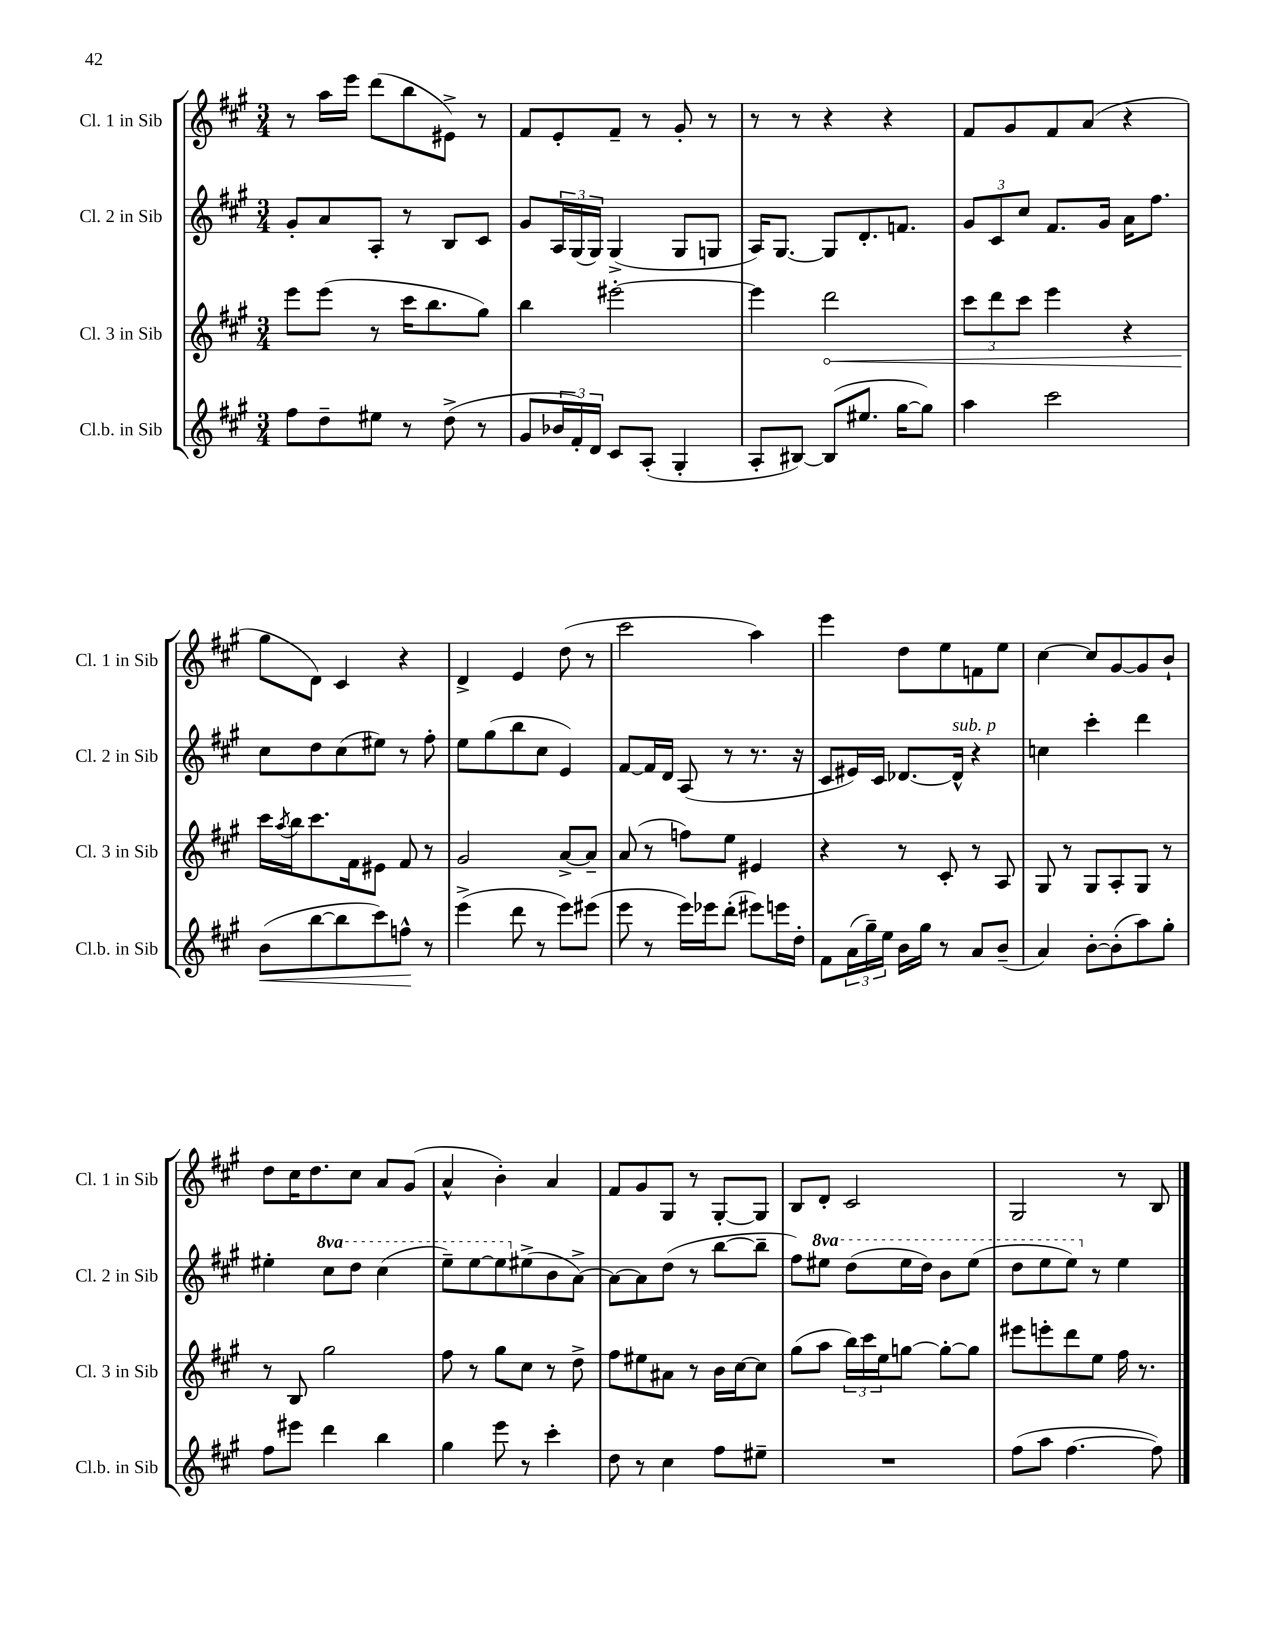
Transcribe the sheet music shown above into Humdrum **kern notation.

**kern	**kern	**kern	**kern
*staff4	*staff3	*staff2	*staff1
*clefG2	*clefG2	*clefG2	*clefG2
*k[f#c#g#]	*k[f#c#g#]	*k[f#c#g#]	*k[f#c#g#]
*M3/4	*M3/4	*M3/4	*M3/4
8ff#\L	8eee\L	8g#'/L	8r
8dd~\	(8eee\J	8a/	16aa\LL
.	.	.	16eee\JJ
8ee#\J	8r	8A'/J	(8ddd\L
8r	16ccc#\LK	8r	8bb\
.	8.bb\	.	.
(8dd^\	.	8B/L	8e#^\J)
8r	8gg#\J)	8c#/J	8r
=	=	=	=
8g#/L	4bb\	8g#/L	8f#/L
24b-/L	.	24A/L	8e'/
24f#'/)	.	(24G#/	.
24d/JJ	.	24G#/JJ)	.
8c#/L	[2eee#'\	(4G#^/	8f#~/J
(8A'/J	.	.	8r
4G#'/	.	8G#/L	8g#'/
.	.	8G/J	8r
=	=	=	=
8A'/L	4eee#\]	16A/LK)	8r
.	.	[8.G#/J	.
[8B#/J)	.	.	8r
(8B#/]L	2ddd\	8G#/]L	4r
8.ee#/J	.	8.d'/	.
.	.	.	4r
[16gg#\LK	.	8.f/J	.
8gg#\]J)	.	.	.
=	=	=	=
4aa\	12ccc#\L	12g#/L	8f#/L
.	12ddd\	12c#/	.
.	.	.	8g#/
.	12ccc#\J	12cc#/J	.
2ccc#\	4eee\	8.f#/L	8f#/
.	.	.	(8a/J
.	.	16g#/Jk	.
.	4r	16a\LK	4r
.	.	8.ff#\J	.
=	=	=	=
(8b\L	16ccc#\LL	8cc#\L	8gg#\L
.	8qaa/	.	.
.	16bb\J	.	.
[8bb\	8.ccc#\	8dd\	8d\J)
8bb\]	.	(8cc#\	4c#/
.	16f#\k	.	.
8ccc#\)	8e#\J	8ee#\J)	.
8ff^^\J	8f#/	8r	4r
8r	8r	8ff#'\	.
=	=	=	=
(4eee^\	2g#/	8ee\L	4d^/
.	.	(8gg#\	.
8ddd\	.	8bb\	4e/
8r	.	8cc#\J	.
8eee\L)	[8a^/L	4e/)	(8dd\
(8eee#\J	8a~/]J	.	8r
=	=	=	=
8eee\	(8a/	[8f#/L	2ccc#\
8r	8r	16f#/]L	.
.	.	16d/JJ	.
16eee\LL)	8ff\L)	(8A/	.
16eee-\J	.	.	.
(8ddd'\J	8ee\J	8r	.
8eee#\L)	4e#/	8.r	4aa\)
16eee\L	.	.	.
16dd'\JJ	.	16r	.
=	=	=	=
8f#\L	4r	8c#/L	4eee\
(24a\L	.	16e#/L)	.
24gg#~\)	.	.	.
.	.	16c#/JJ	.
24ee\JJ	.	.	.
16b\LL	8r	[8.d-/L	8dd\L
16gg#\JJ	.	.	.
8r	8c#'/	.	8ee\
.	.	16d-^^/]Jk	.
8a/L	8r	4r	8f\
(8b~/J	8A/	.	8ee\J
=	=	=	=
4a/)	8G#/	4cc\	[4cc#\
.	8r	.	.
[8b'\L	8G#/L	4ccc#'\	8cc#/]L
(8b'\]	8A'/	.	[8g#/
8aa\)	8G#/J	4ddd\	8g#/]
8gg#'\J	8r	.	8b`/J
=	=	=	=
8ff#\L	8r	4ee#'\	8dd\L
8eee#\J	8B/	.	16cc#\K
.	.	.	8.dd\
4ddd\	2gg#\	8ccc#\L	.
.	.	8ddd\J	8cc#\J
4bb\	.	(4ccc#\	8a/L
.	.	.	(8g#/J
=	=	=	=
4gg#\	8ff#\	8eee~\L)	4a^^/
.	8r	[8eee\	.
8eee\	8gg#\L	8eee\]	4b'\)
8r	8cc#\J	(8ee#^\	.
4ccc#'\	8r	8b\	4a/
.	8dd^\	[8a^\J)	.
=	=	=	=
8dd\	8ff#\L	8a\_L	8f#/L
8r	8ee#\	8a\]	8g#/
4cc#\	8a#\J	(8dd\J	8G#/J
.	8r	8r	8r
8ff#\L	16b\LL	[8bb\L	[8G#'/L
.	[16cc#\J	.	.
8ee#~\J	8cc#\]J	8bb~\]J	8G#/]J
=	=	=	=
2.r	(8gg#\L	8ff#\L)	8B/L
.	8aa\J	8eee#\J	8d'/J
.	24bb\LL)	(8ddd\L	2c#/
.	24ccc#\	.	.
.	24ee\J	.	.
.	[8gg\J	16eee#\L	.
.	.	16ddd\JJ)	.
.	8gg'\_L	8bb\L	.
.	8gg\]J	(8eee#\J	.
=	=	=	=
(8ff#\L	8eee#\L	8ddd\L	2G#/
8aa\J	8eee'\	8eee\	.
[4.ff#\	8ddd\	8eee\J)	.
.	8ee\J	8r	.
.	16ff#\	4ee\	8r
.	8.r	.	.
8ff#\])	.	.	8B/
==	==	==	==
*-	*-	*-	*-
